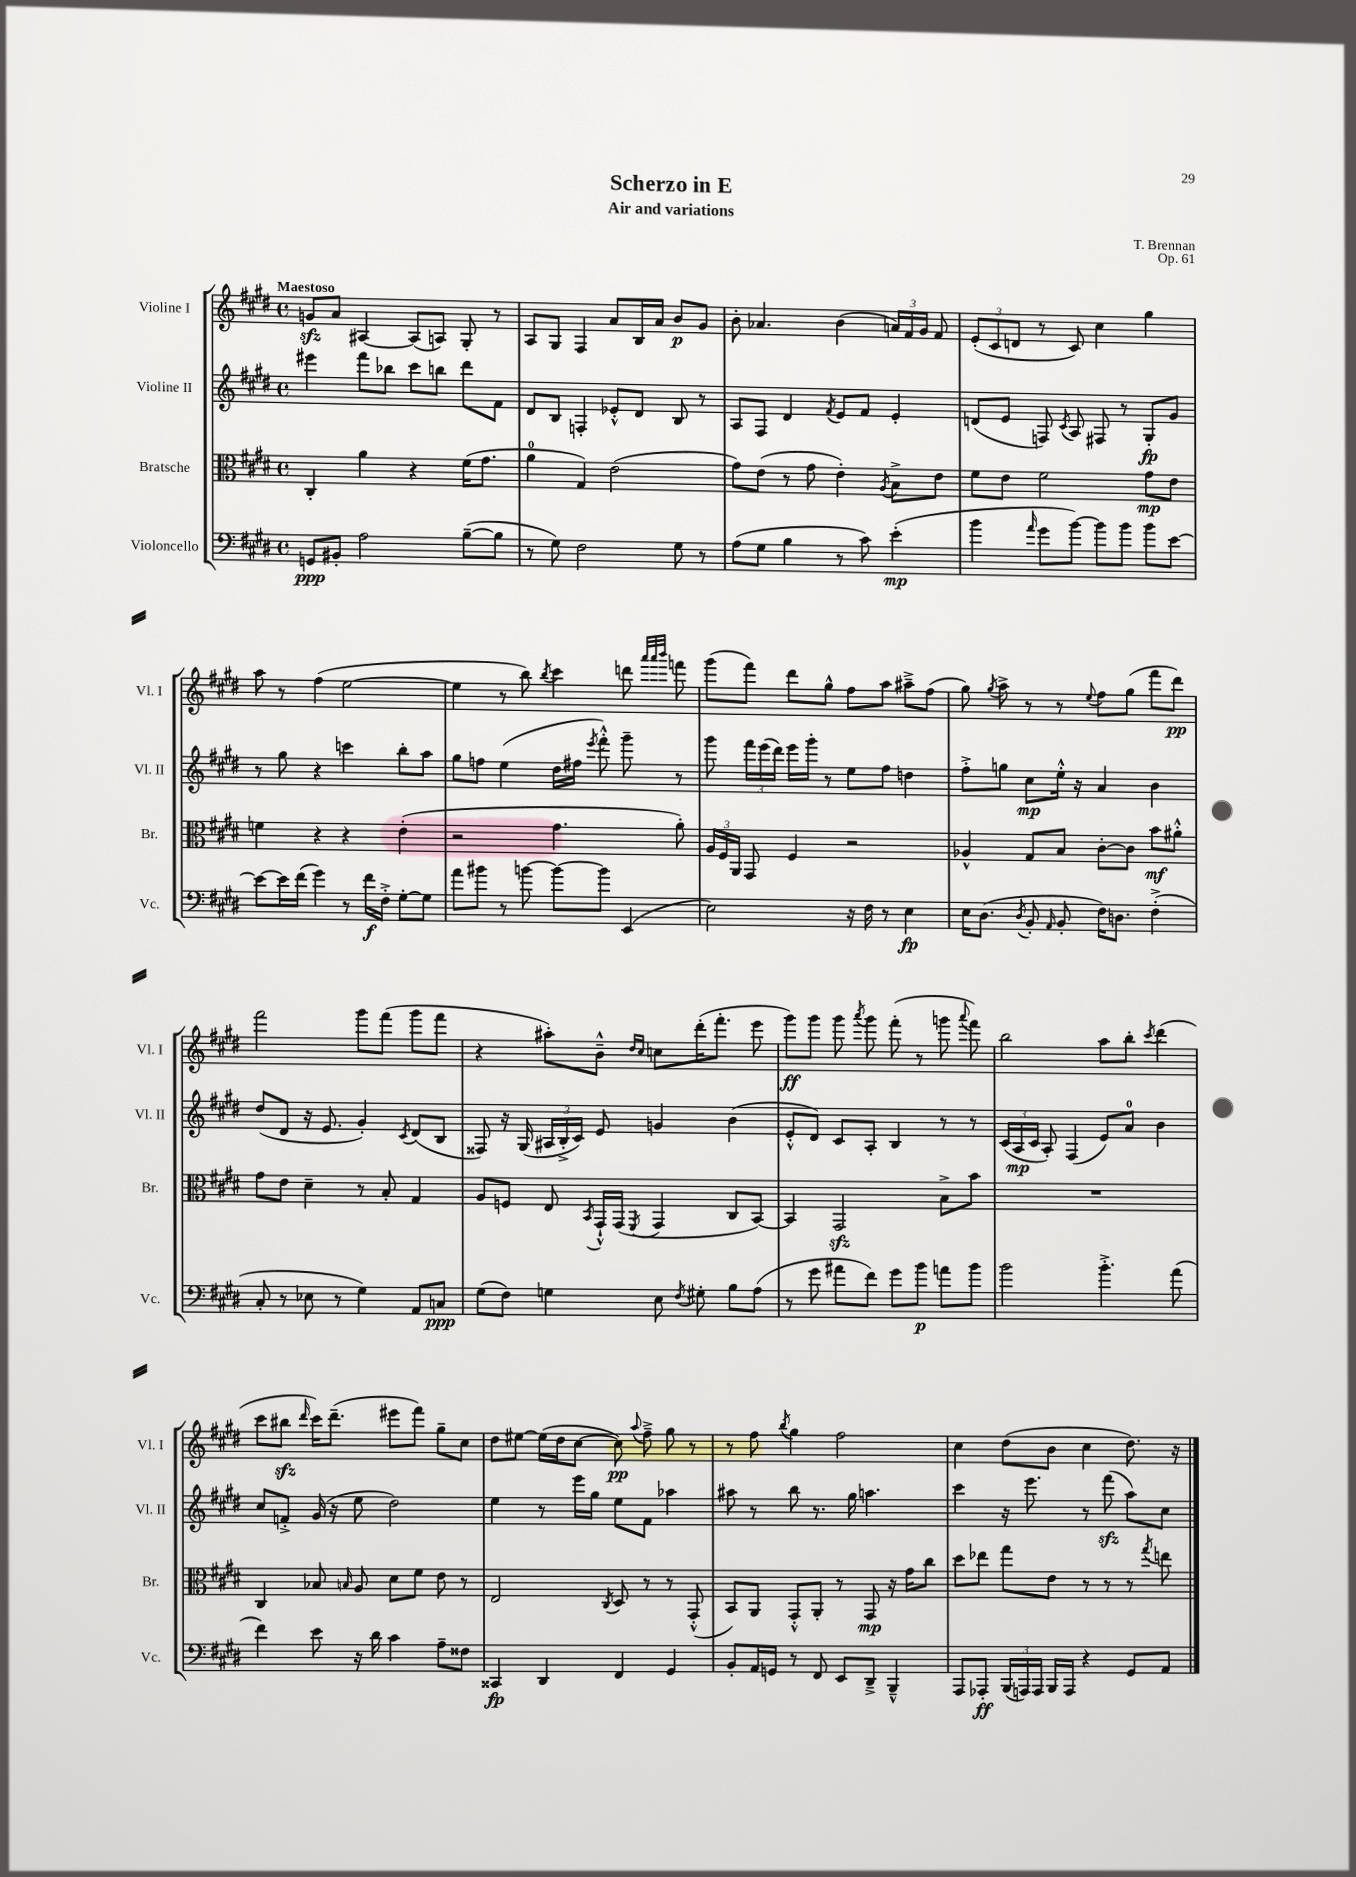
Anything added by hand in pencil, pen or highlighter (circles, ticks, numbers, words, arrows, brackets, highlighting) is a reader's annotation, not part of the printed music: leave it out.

**kern	**dynam	**kern	**dynam	**kern	**dynam	**kern	**dynam
*part4	*part4	*part3	*part3	*part2	*part2	*part1	*part1
*staff4	*staff4	*staff3	*staff3	*staff2	*staff2	*staff1	*staff1
*I"Violoncello	*	*I"Bratsche	*	*I"Violine II	*	*I"Violine I	*
*I'Vc.	*	*I'Br.	*	*I'Vl. II	*	*I'Vl. I	*
*clefF4	*	*clefC3	*	*clefG2	*	*clefG2	*
*k[f#c#g#d#]	*	*k[f#c#g#d#]	*	*k[f#c#g#d#]	*	*k[f#c#g#d#]	*
*M4/4	*	*M4/4	*	*M4/4	*	*M4/4	*
*met(c)	*	*met(c)	*	*met(c)	*	*met(c)	*
=1	=1	=1	=1	=1	=1	=1	=1
!	!	!	!	!	!	!LO:TX:a:B:t=Maestoso	!
8GGn/L	ppp	4C#'/	.	4eee#X\	.	8gnzz/L	.
8BB#X'/J	.	.	.	.	.	8a/J	.
2A\	.	4a\	.	8fff#\L	.	[4A#X/	.
.	.	.	.	8bb-X\J	.	.	.
.	.	4r	.	8ccc#\L	.	(8A#/L]	.
.	.	.	.	8bbn\J	.	8An/J)	.
([8B~\L	.	(16f#\KL	.	8ddd#\L	.	8G#'/	.
.	.	8.g#\J	.	.	.	.	.
8B\J]	.	.	.	8f#\J	.	8r	.
=2	=2	=2	=2	=2	=2	=2	=2
8r	.	4a\	.	8d#/L	.	8A/L	.
8G#\)	.	.	.	8B/J	.	8G#/J	.
2F#\	.	4G#/)	.	4Fn'/	.	4F#/	.
.	.	(2e\	.	8e-X'^^/L	.	8a/L	.
.	.	.	.	8d#/J	.	16B/L	.
.	.	.	.	.	.	16a/JJ	.
8G#\	.	.	.	8B/	.	8b/L	p
8r	.	.	.	8r	.	8g#/J	.
=3	=3	=3	=3	=3	=3	=3	=3
(8A\L	.	8g#\L)	.	8A/L	.	8b'\	.
8G#\J	.	(8e\J	.	8F#/J	.	4.a-X/	.
4B\	.	8r	.	4d#/	.	.	.
.	.	8g#\	.	.	.	.	.
.	.	.	.	8qf#/	.	.	.
8r	.	4e'\)	.	8e/L	.	(4b\	.
8c#\)	.	.	.	8f#/J	.	.	.
.	.	8qA/	.	.	.	.	.
(4e'\	mp	8B^\L	.	4e'/	.	24an/LL)	.
.	.	.	.	.	.	24f#/	.
.	.	.	.	.	.	24g#/JJ	.
.	.	8e\J	.	.	.	8f#/	.
=4	=4	=4	=4	=4	=4	=4	=4
4b\	.	8f#\L	.	(8dn/L	.	(12e'/L	.
.	.	.	.	.	.	12c#/	.
.	.	8e\J	.	8e/J	.	.	.
.	.	.	.	.	.	12dn/J	.
16qqa/	.	.	.	.	.	.	.
8g#\L	.	2f#\	.	8Fn/)	.	8r	.
.	.	.	.	8qc#/	.	.	.
[8b\J)	.	.	.	8A/	.	8c#/)	.
8b\L]	.	.	.	8F#X/	.	4cc#\	.
8b\J	.	.	.	8r	.	.	.
8b\L	.	8g#\L	mp	8G#'/L	fp	4gg#\	.
[8e\J	.	8e\J	.	8g#/J	.	.	.
!!LO:LB:g=z
=5	=5	=5	=5	=5	=5	=5	=5
8e\L_	.	4fn\	.	8r	.	8aa\	.
16e\L]	.	.	.	8gg#\	.	8r	.
(16f#\JJ	.	.	.	.	.	.	.
4g#\)	.	4r	.	4r	.	(4ff#\	.
8r	.	4r	.	4cccn\	.	[2ee\	.
16f#\LL	f	.	.	.	.	.	.
16F#'^\JJ	.	.	.	.	.	.	.
[8G#'\L	.	(4e'\	.	8bb'\L	.	.	.
8G#\J]	.	.	.	8aa\J	.	.	.
=6	=6	=6	=6	=6	=6	=6	=6
8a\L	.	2r	.	8gg#\L	.	4ee\]	.
8b#X\J	.	.	.	8ffn\J	.	.	.
8r	.	.	.	(4ee\	.	8r	.
[8bn\	.	.	.	.	.	8bb\)	.
.	.	.	.	.	.	8qbb/	.
8b\L_	.	4.g#\	.	16dd#\LL	.	4ccc#\	.
.	.	.	.	16ff#X\JJ	.	.	.
.	.	.	.	8qeee/	.	.	.
8b\J]	.	.	.	8fff#'^^\)	.	.	.
(4EE/	.	.	.	8ggg#~\	.	8dddn\	.
.	.	.	.	.	.	32qqaaa/LLL	.
.	.	.	.	.	.	32qqaaa/	.
.	.	.	.	.	.	32qqbbb/JJJ	.
.	.	8a'\)	.	8r	.	8fffn\	.
=7	=7	=7	=7	=7	=7	=7	=7
2E\)	.	24A/LL	.	8ggg#\	.	(8ggg#\L	.
.	.	24F#/	.	.	.	.	.
.	.	24AA/JJ	.	.	.	.	.
.	.	8GG#/	.	24fff#\LL	.	8fff#\J)	.
.	.	.	.	(24eee\	.	.	.
.	.	.	.	24ddd#\JJ)	.	.	.
.	.	4F#/	.	16eee\LL	.	8ddd#\L	.
.	.	.	.	16ggg#'\JJ	.	.	.
.	.	.	.	8r	.	8gg#^^\J	.
16r	.	2r	.	8ee\L	.	8ff#\L	.
16F#\	.	.	.	.	.	.	.
8r	.	.	.	8ff#\J	.	8aa\J	.
4E\	fp	.	.	4ddn\	.	8aa#X~^\L	.
.	.	.	.	.	.	(8ff#\J	.
=8	=8	=8	=8	=8	=8	=8	=8
16E\KL	.	4A-X^^/	.	8ff#'^\L	.	8gg#\)	.
(8.D#\J	.	.	.	.	.	.	.
.	.	.	.	.	.	8qgg#/	.
.	.	.	.	8ggn\J	.	8aa^\	.
8qD#/	.	.	.	.	.	.	.
8BB'/	.	8G#/L	.	8cc#\L	mp	8r	.
16qqAA/	.	.	.	.	.	.	.
8BB'/	.	8B/J	.	16ee'^^\Jk	.	8r	.
.	.	.	.	16r	.	.	.
.	.	.	.	.	.	8qqee/	.
16F#\KL)	.	[8c#'\L	.	4a/	.	8ff#\L	.
8.Dn\J	.	.	.	.	.	.	.
.	.	8c#\J]	.	.	.	(8gg#\J	.
(4F#'^\	.	8b\L	mf	4b\	.	8fff#\L	.
.	.	8a#X'^^\J	.	.	.	8ddd#\J)	pp
!!LO:LB:g=z
=9	=9	=9	=9	=9	=9	=9	=9
8C#'/	.	8g#\L	.	(8dd#/L	.	2fff#\	.
8r	.	8e\J	.	8d#/J	.	.	.
8E-X\	.	4d#~\	.	16r	.	.	.
.	.	.	.	8.e/	.	.	.
8r	.	.	.	.	.	.	.
4G#\)	.	8r	.	4g#'/)	.	8ggg#\L	.
.	.	8B'/	.	.	.	(8fff#\J	.
.	.	.	.	8qc#/	.	.	.
8AA/L	.	4G#/	.	(8d#/L	.	8ggg#\L	.
8Cn/J	ppp	.	.	8B/J	.	8fff#\J	.
=10	=10	=10	=10	=10	=10	=10	=10
(8G#\L	.	8A/L	.	8F##X/)	.	4r	.
8F#\J)	.	8Fn/J	.	16r	.	.	.
.	.	.	.	(16G#/	.	.	.
4Gn\	.	8E/	.	24A#X/LL	.	8aa#X'\L)	.
.	.	.	.	24B'^/	.	.	.
.	.	.	.	24c#/JJ)	.	.	.
.	.	8qBB/	.	.	.	.	.
.	.	16GG#`^^/LL	.	8e/	.	8b~^^\J	.
.	.	(16GG#/JJ	.	.	.	.	.
.	.	.	.	.	.	16qqdd#/LL	.
.	.	8qFF#/	.	.	.	16qqcc#/JJ	.
8E\	.	4GG#/	.	4gn/	.	8ccn\L	.
8qF#/	.	.	.	.	.	.	.
8G#X'\	.	.	.	.	.	(16ddd#'\K	.
.	.	.	.	.	.	8.fff#'\J	.
8B\L	.	8C#/L	.	(4b\	.	.	.
(8A\J	.	[8BB/J)	.	.	.	8eee\	.
=11	=11	=11	=11	=11	=11	=11	=11
8r	.	4BB/]	.	8e'^^/L	.	8ggg#\L)	ff
8g#\	.	.	.	8d#/J)	.	8ggg#\J	.
8a#X\L	.	2GG#zz/	.	8c#/L	.	8ggg#\	.
.	.	.	.	.	.	8qaaa/	.
8f#\J)	.	.	.	8A'/J	.	8ggg#\	.
8g#\L	.	.	.	4B/	.	(8fff#'\	.
8b\J	p	.	.	.	.	8r	.
8an\L	.	8B^\L	.	8r	.	8gggn\	.
.	.	.	.	.	.	8qqaaa/	.
8b\J	.	8b\J	.	8r	.	8fff#\)	.
=12	=12	=12	=12	=12	=12	=12	=12
2b\	.	1r	.	(24c#/LL	.	2bb\	.
.	.	.	.	24A/	mp	.	.
.	.	.	.	24c#/JJ	.	.	.
.	.	.	.	8A'/)	.	.	.
.	.	.	.	(4F#/	.	.	.
4.b'^\	.	.	.	8e/L)	.	8aa\L	.
.	.	.	.	8a/J	.	8bb'\J	.
.	.	.	.	.	.	8qccc#/	.
.	.	.	.	4b\	.	(4ddd#\	.
(8a\	.	.	.	.	.	.	.
!!LO:LB:g=z
=13	=13	=13	=13	=13	=13	=13	=13
4f#\)	.	4C#/	.	8cc#/L	.	8ccc#\L	.
.	.	.	.	8fn'^/J	.	8bb#Xzz\J	.
.	.	.	.	.	.	16qqddd#/	.
8e\	.	8B-X/	.	(16g#/	.	16ccc#\KL)	.
.	.	.	.	16r	.	(8.ddd#~\J	.
.	.	16qqBn/	.	.	.	.	.
16r	.	8A/	.	8ee\	.	.	.
16d#\	.	.	.	.	.	.	.
4c#\	.	8d#\L	.	2dd#\)	.	8eee#X\L	.
.	.	8f#\J	.	.	.	8fff#\J)	.
8A~\L	.	8e\	.	.	.	8gg#~\L	.
8F##X\J	.	8r	.	.	.	8cc#\J	.
=14	=14	=14	=14	=14	=14	=14	=14
4CC##X/	fp	2E/	.	4ee\	.	8dd#\L	.
.	.	.	.	.	.	[8ee#X\J	.
4DD#/	.	.	.	8r	.	(16ee#\LL]	.
.	.	.	.	.	.	16dd#\J	.
.	.	.	.	16eee\LL	.	[8cc#\J	.
.	.	.	.	16gg#\JJ	.	.	.
.	.	8qC#/	.	.	.	.	.
4FF#/	.	8D#/	.	8ee\L	.	8cc#\])	pp
.	.	.	.	.	.	8qqaa/	.
.	.	8r	.	8f#\J	.	8ff#~^\	.
4GG#/	.	8r	.	4aa-X\	.	8gg#\	.
.	.	(8GG#'^^/	.	.	.	8r	.
=15	=15	=15	=15	=15	=15	=15	=15
8BB'/L	.	8BB/L)	.	8aa#X\	.	8r	.
16AA/L	.	8AA/J	.	8r	.	8ff#\	.
16GGn/JJ	.	.	.	.	.	.	.
.	.	.	.	.	.	8qbb/	.
8r	.	8GG#'^^/L	.	8bb\	.	4gg#\	.
8FF#/	.	8AA'/J	.	8.r	.	.	.
8EE/L	.	8r	.	.	.	2ff#\	.
.	.	.	.	16gg#\	.	.	.
8DD#~^/J	.	8GG#/	mp	4.aan\	.	.	.
4BBB~^^/	.	16r	.	.	.	.	.
.	.	16g#\KL	.	.	.	.	.
.	.	8cc#\J	.	.	.	.	.
=16	=16	=16	=16	=16	=16	=16	=16
8AAA/L	.	8dd#\L	.	4ccc#\	.	4cc#\	.
8AAA-X'/J	ff	8ee-X\J	.	.	.	.	.
(24BBB/LL	.	8gg#\L	.	16r	.	(8dd#\L	.
24AAAn/)	.	.	.	.	.	.	.
.	.	.	.	8.eee\	.	.	.
24AAA/JJ	.	.	.	.	.	.	.
16BBB/LL	.	8e\J	.	.	.	8b\J	.
16AAA/JJ	.	.	.	.	.	.	.
4r	.	8r	.	8r	.	4cc#\	.
.	.	8r	.	(8fff#zz\	.	.	.
8GG#/L	.	8r	.	8aa\L)	.	8.dd#\)	.
.	.	8qgg#/	.	.	.	.	.
8AA/J	.	8een\	.	8cc#\J	.	.	.
.	.	.	.	.	.	16r	.
==	==	==	==	==	==	==	==
*-	*-	*-	*-	*-	*-	*-	*-
